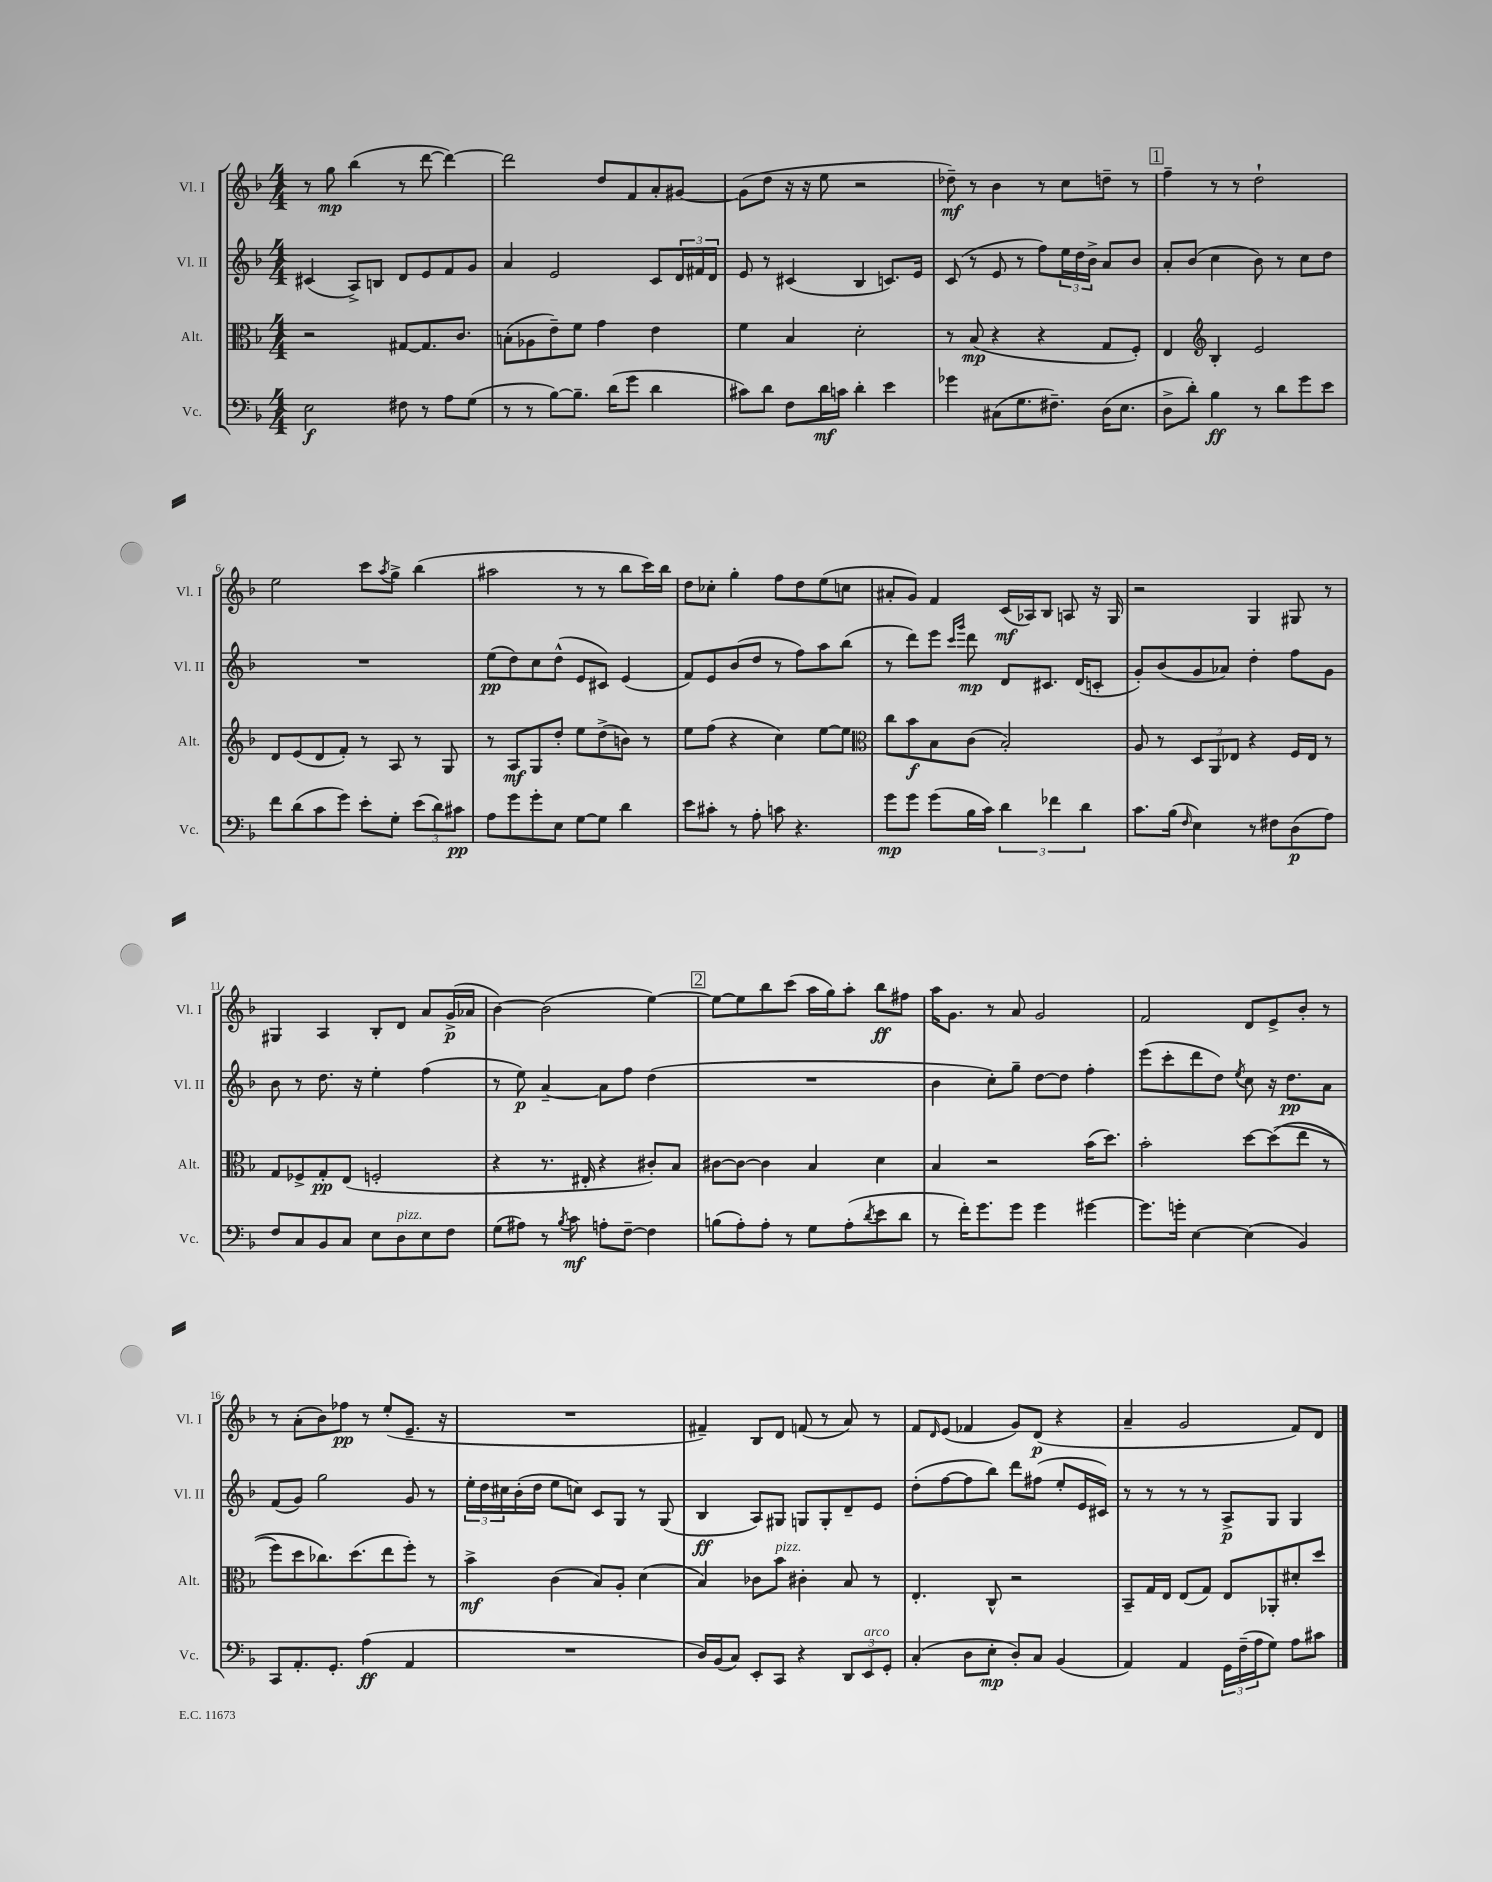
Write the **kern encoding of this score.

**kern	**kern	**kern	**kern
*staff4	*staff3	*staff2	*staff1
*clefF4	*clefC3	*clefG2	*clefG2
*k[b-]	*k[b-]	*k[b-]	*k[b-]
*M4/4	*M4/4	*M4/4	*M4/4
2E\	2r	(4c#/	8r
.	.	.	8gg\
.	.	8A^/L)	(4bb-\
.	.	8B/J	.
8F#\	[8G#/L	8d/L	8r
8r	8.G#/]	8e/	[8ddd\
8A\L	.	8f/	4ddd\_)
.	8.c/J	.	.
(8G\J	.	8g/J	.
=	=	=	=
8r	(8B'\L	4a/	2ddd\]
8r	8A-\	.	.
[8B-\L)	8e~\)	2e/	.
8.B-~\]J	8f\J	.	.
.	4g\	.	8dd/L
(16d\LK	.	.	.
8g\J	.	.	8f/
4d\	4e\	8c/L	8a'/
.	.	24d/L	[8g#/J
.	.	24f#/	.
.	.	24d/JJ	.
=	=	=	=
8c#\L)	4f\	8e/	(8g#\]L
8d\J	.	8r	8dd\J
8F\L	4B-/	(4c#/	16r
.	.	.	16r
16d\L	.	.	8ee\
16c\JJ	.	.	.
4d'\	2d'\	4B-/	2r
4e\	.	8.c/L)	.
.	.	16e/Jk	.
=	=	=	=
4g-\	8r	(8c/	8dd-~\)
.	(8B-/	8r	8r
(8C#\L	4r	8e/	4b-\
8.G\	.	8r	.
.	4r	8ff\L)	8r
8.F#~\J)	.	.	.
.	.	24ee\L	8cc\L
.	.	24dd\	.
.	.	24b-^\JJ	.
(16D\LK	8G/L	8a/L	8dd~\J
8.E\J	.	.	.
.	8F'/J)	8b-/J	8r
=	=	=	=
8D^\L	4E/	8a'/L	4ff~\
8d'\J)	.	(8b-/J	.
*	*clefG2	*	*
4B-\	4B-'/	4cc\	8r
.	.	.	8r
8r	2e/	8b-\)	2dd`\
8d\L	.	8r	.
8g\	.	8cc\L	.
8e\J	.	8dd\J	.
=	=	=	=
8f\L	8d/L	1r	2ee\
(8d\	(8e/	.	.
8c\	8d/	.	.
8g\J)	8f'/J)	.	.
8e'\L	8r	.	8ccc\L
.	.	.	8qaa/
8G'\J	8A/	.	8gg^\J
(12e\L	8r	.	(4bb-\
12d\)	.	.	.
.	8G/	.	.
12c#\J	.	.	.
=	=	=	=
8A\L	8r	(8ee\L	2aa#\
8g\	8A/L	8dd\)	.
8g'\	8G/	8cc\	.
8E\J	8dd'/J	(8dd^^\J	.
[8G\L	8ee\L	8e/L	8r
8G\]J	(8dd^\	8c#/J)	8r
4d\	8b\J)	(4e/	8bb-\L
.	8r	.	16ccc\L)
.	.	.	16bb-\JJ
=	=	=	=
8e\L	8ee\L	8f/L)	8dd\L
8c#'\J	(8ff\J	8e/	8cc-'\J
8r	4r	(8b-/	4gg'\
8A'\	.	8dd/J	.
8c\	4cc\)	8r	8ff\L
4.r	.	8ff\L)	8dd\
.	[8ee\L	8aa\	(8ee\
.	8ee\]J	(8bb-\J	8cc\J
=	=	=	=
*	*clefC3	*	*
8g\L	8cc\L	8r	8a#'/L
8g\J	8b-\	8ddd\L)	8g/J)
(8g\L	8B-\	8eee\J	4f/
.	.	16qqccc/LL	.
.	.	16qqggg/JJ	.
16B-\L	(8c\J	8ddd\	.
16c\JJ)	.	.	.
6d\	2B-'/)	8d/L	(16c/LL
.	.	.	16A-/J)
.	.	8.c#/J	8B-/J
6f-\	.	.	.
.	.	.	8A/
.	.	(16d/LK	.
6d\	.	.	.
.	.	8c'/J	16r
.	.	.	16G/
=	=	=	=
8.c\L	8A/	8g'/L)	2r
.	8r	(8b-/	.
(16B-\Jk	.	.	.
16qqF/	.	.	.
4E\)	12D/L	8g/	.
.	12AA/	.	.
.	.	8a-/J)	.
.	12E-/J	.	.
8r	4r	4dd'\	4G/
8F#\L	.	.	.
(8D\	16F/LL	8ff\L	8G#/
.	16E-/JJ	.	.
8A\J)	8r	8g\J	8r
=	=	=	=
8F/L	8G/L	8b-\	4G#/
8C/	8F-^/	8r	.
8BB-/	8G'/	8.dd\	4A/
8C/J	(8E/J	.	.
.	.	16r	.
8E\L	2F'/	4ee'\	8B-'/L
8D\	.	.	8d/J
8E\	.	(4ff\	8a/L
8F\J	.	.	(16g^/L
.	.	.	16a-/JJ
=	=	=	=
(8G\L	4r	8r	[4b-\)
8A#\J)	.	8ee\)	.
8r	8.r	[4a~/	(2b-\]
8qB-/	.	.	.
8c\	.	.	.
.	16E#'/	.	.
8A'\L	4r	8a\]L	.
[8F~\J	.	8ff\J	.
4F\]	8c#'/L)	(4dd\	[4ee\)
.	8B-/J	.	.
=	=	=	=
(8B\L	[8c#\L	1r	8ee\_L
8A'\)	8c#\_J	.	8ee\]
8A'\J	4c#\]	.	8bb-\
8r	.	.	(8ccc\J
8G\L	4B-/	.	16aa\LL
.	.	.	16gg\J)
(8A'\	.	.	8aa'\J
8qd/	.	.	.
8e\	4d\	.	8bb-\L
8d\J	.	.	8ff#\J
=	=	=	=
8r	4B-/	4b-\	16aa\LK
.	.	.	8.g\J
16f'\LK)	.	.	.
8.g\	.	.	.
.	2r	8cc'\L)	8r
8g\J	.	8gg~\J	8a/
4g\	.	[8dd\L	2g/
.	.	8dd\]J	.
[4g#\	(16b-\LK	4ff'\	.
.	8.dd\J)	.	.
=	=	=	=
8.g#\]L	2b-'\	(8eee\L	2f/
.	.	8ccc'\	.
16g'\Jk	.	.	.
[4E\	.	8ddd\	.
.	.	8dd\J)	.
.	.	8qee/	.
(4E\]	[8dd\L	8cc\	8d/L
.	&((8dd\]	16r	8e^/
.	.	8.dd\L	.
4BB-/)	8ee\J	.	8b-'/J
.	8r	8a\J	8r
=	=	=	=
8CC/L	8ff\L)	(8f/L	8r
8.AA'/	8dd\	8g/J)	(8a'\L
.	8.cc-\&)	2gg\	8b-\)
8.GG'/J	.	.	.
.	.	.	8ff-\J
.	(8.dd\	.	.
(4A\	.	.	8r
.	8ee\	.	(8ee'/L
4AA/	8ff'\J)	8g/	8.e~/J
.	8r	8r	.
.	.	.	16r
=	=	=	=
1r	4b-^\	24ee'\LL	1r
.	.	24dd\	.
.	.	24cc#\	.
.	.	(16b-'\	.
.	.	16dd\JJ	.
.	(4c\	8ee\L	.
.	.	8cc\J)	.
.	8B-/L)	8c/L	.
.	8A'/J	8G/J	.
.	(4d\	8r	.
.	.	(8G/	.
=	=	=	=
16D/LL)	4B-/)	4B-/	4f#~/)
(16BB-/J	.	.	.
8C/J)	.	.	.
8EE'/L	8c-\L	8A/L)	8B-/L
8CC/J	8b-\J	8G#/J	8d/J
4r	4c#'\	8G/L	(8f/
.	.	8G'/	8r
12DD/L	8B-/	8d~/	8a/)
12EE/	.	.	.
.	8r	8e/J	8r
12GG'/J	.	.	.
=	=	=	=
(4C'/	4.E'/	(8dd'\L	8f/L
.	.	.	16qqd/
.	.	[8ff\	(8e/J
8D\L	.	8ff\]	4f-/
8E'\J	8C^^/	8bb-\J)	.
8D'/L)	2r	8ddd\L	8g/L)
8C/J	.	(8ff#\J	(8d/J
(4BB-/	.	8ee'/L	4r
.	.	16e/L	.
.	.	16c#/JJ)	.
=	=	=	=
4AA/)	8BB-~/L	8r	4a~/
.	16G/L	8r	.
.	16E/JJ	.	.
4AA/	(8E/L	8r	2g/
.	8G/J)	8r	.
24GG\LL	8E/L	8A^/L	.
(24F~\	.	.	.
24A\J	.	.	.
8G\J)	8AA-'/	8G/J	.
8A\L	8d#'/	4G/	8f/L)
8c#\J	8dd/J	.	8d/J
==	==	==	==
*-	*-	*-	*-
